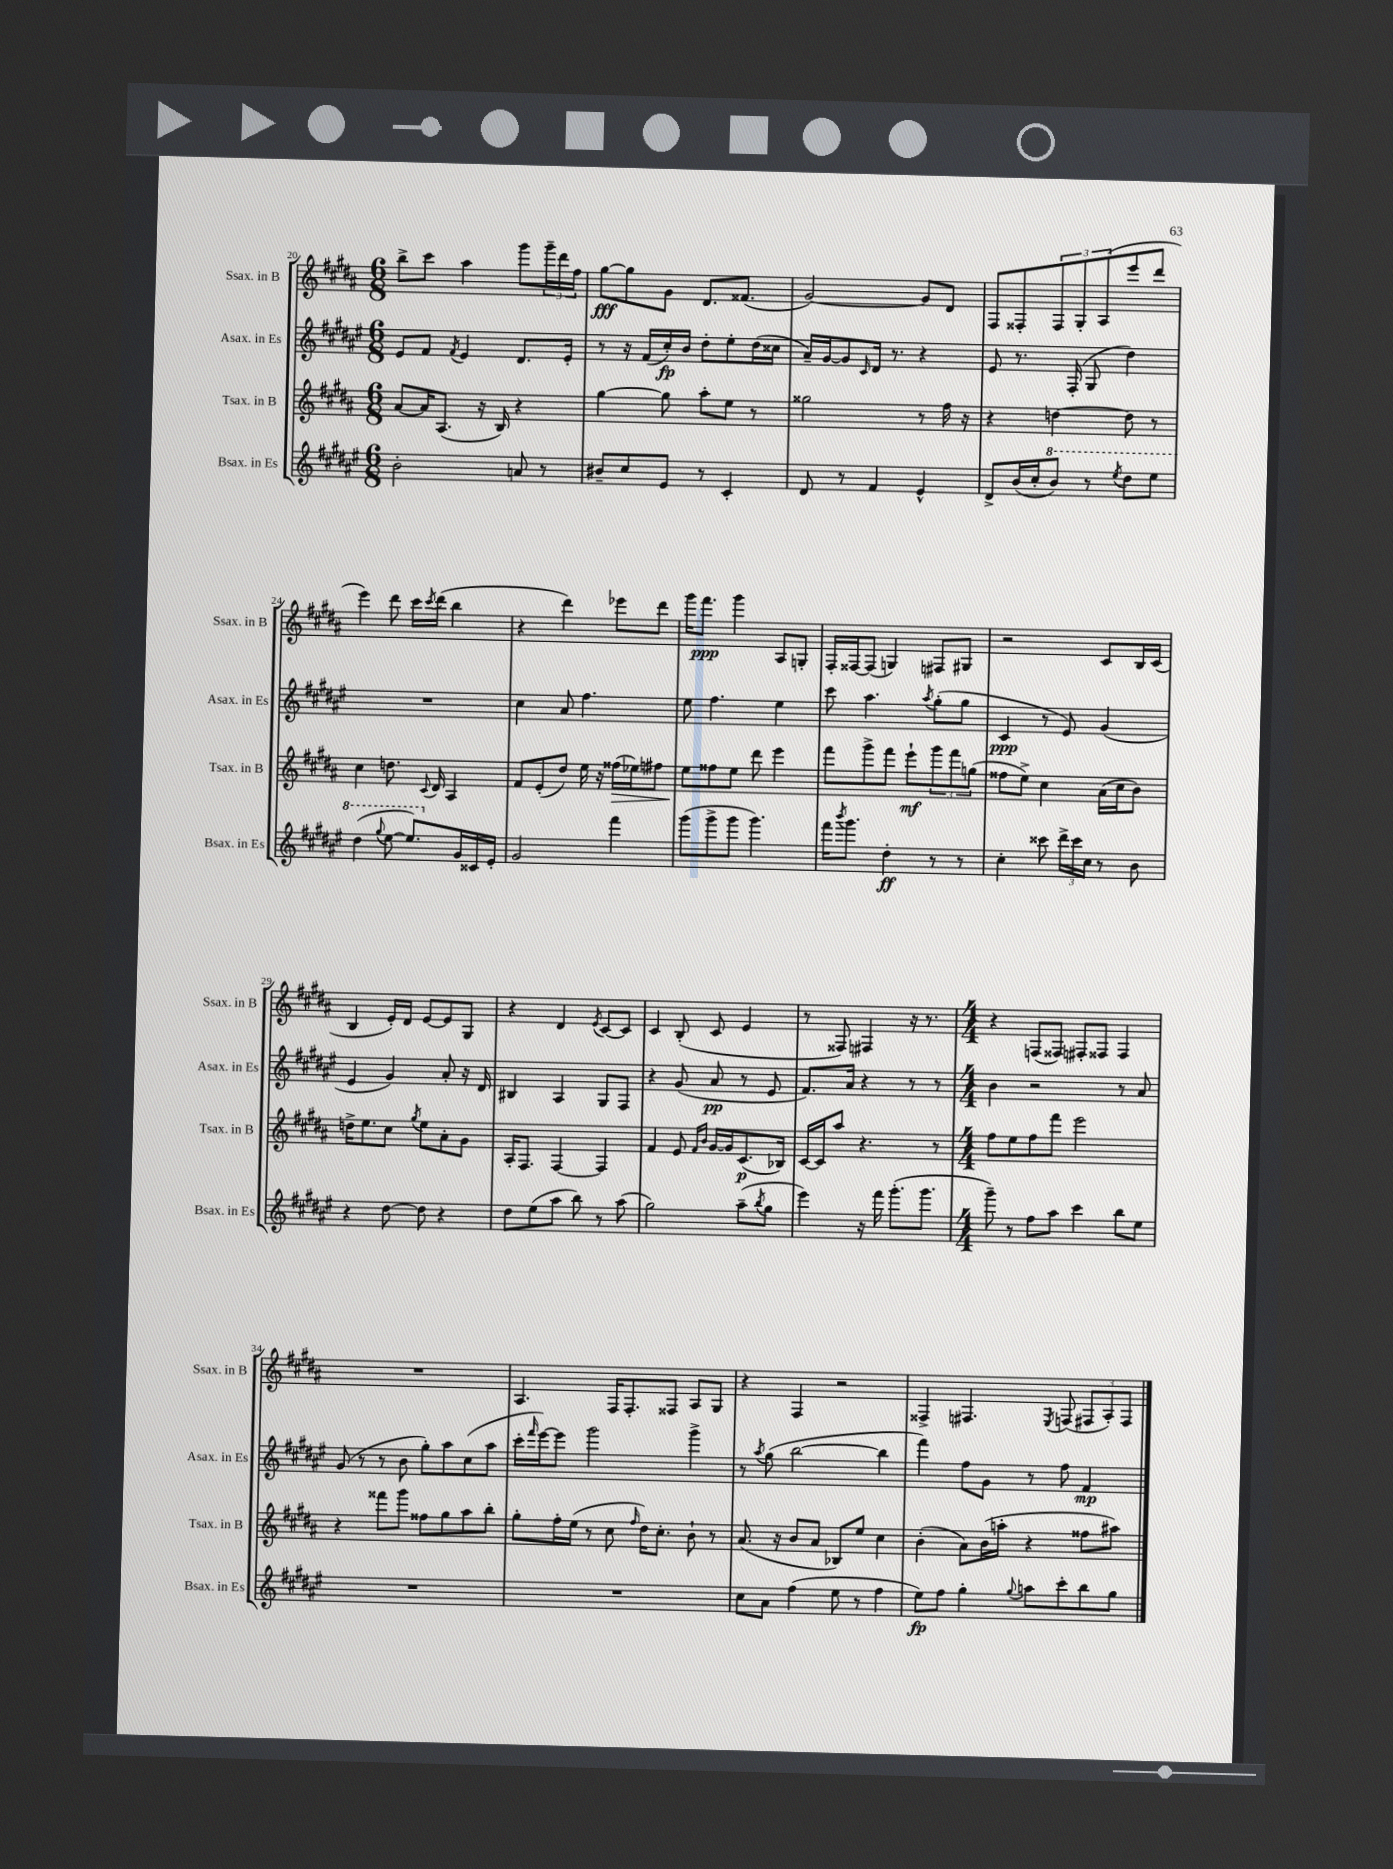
<<
\new StaffGroup <<
\new Staff = "s0" \with { instrumentName = "Ssax. in B" shortInstrumentName = "Ssax. in B" } {
    \clef treble \key b \major \numericTimeSignature \time 6/8
    b''8-> cis'''8 ais''4 gis'''8 \tuplet 3/2 { gis'''16-- dis'''16 fis''16 } |
    gis''8~\fff gis''8 gis'8 dis'8. fisis'8.( |
    gis'2~) gis'8 dis'8 |
    fis8 fisis8-. \tuplet 3/2 { fisis8 gis8-. ais8( } e'''8 dis'''8 |
    e'''4) dis'''8 cis'''16 \acciaccatura { cis'''8 } dis'''16( b''4 |
    r4 dis'''4) ees'''8 dis'''8 |
    gis'''16 fis'''8.\ppp gis'''4 ais8 g8-. |
    fis16-. fisis16~ fisis8( g4) fis8 gis8 |
    r2 cis'8 b16 cis'16( |
    b4 e'16-.) dis'16 e'8~ e'8 gis8 |
    r4 dis'4 \acciaccatura { e'8 } cis'8~ cis'8 |
    cis'4 b8-.( cis'8 e'4 |
    r8 fisis8) fis4 r16 r8. |
    \numericTimeSignature \time 4/4 r4 f8( fisis8) fis8-. fisis8 fisis4 |
    R1 |
    ais4. fis16 fis8.-. fisis8 ais8 gis8 |
    r4 fis4 r2 |
    fisis4-> fis4. \acciaccatura { e8 } f8( \tuplet 3/2 { fis8 ais8-.) fis8 } \bar "|." |
}
\new Staff = "s1" \with { instrumentName = "Asax. in Es" shortInstrumentName = "Asax. in Es" } {
    \clef treble \key fis \major \numericTimeSignature \time 6/8
    eis'8 fis'8 \acciaccatura { fis'8 } eis'4 dis'8. eis'16-. |
    r8 r16 fis'16( cis''16-.\fp) b'16 dis''8-. eis''8-. dis''16( cisis''16 |
    ais'16--) gis'16~ gis'8 \grace { cis'16 } dis'16 r8. r4 |
    eis'8 r8. fis16-.( gis8 dis''4) |
    R2. |
    cis''4 ais'8 fis''4. |
    eis''8 fis''4. eis''4 |
    cis'''8 ais''4. \acciaccatura { ais''8 } gis''8-.( gis''8 |
    cis'4\ppp r8 eis'8) gis'4( |
    eis'4 gis'4) ais'8-. r16 dis'16 |
    bis4 ais4 gis8 fis8 |
    r4 gis'8( ais'8\pp r8 eis'8 |
    fis'8.) ais'16 r4 r8 r8 |
    \numericTimeSignature \time 4/4 b'4 r2 r8 ais'8 |
    gis'8( r8 r8 b'8 gis''8-.) ais''8 cis''8( ais''8 |
    cis'''16-. \grace { fis'''16 } eis'''16~) eis'''8 gis'''2 gis'''4-> |
    r8 \acciaccatura { ais''8 } gis''8( b''2~ b''4 |
    fis'''4) fis''8 gis'8 r8 fis''8 fis'4\mp \bar "|." |
}
\new Staff = "s2" \with { instrumentName = "Tsax. in B" shortInstrumentName = "Tsax. in B" } {
    \clef treble \key b \major \numericTimeSignature \time 6/8
    ais'8~ ais'16 ais8.( r16 b16) r4 |
    gis''4~ gis''8 ais''8-. e''8 r8 |
    gisis''2 r8 fis''16 r16 |
    r4 d''4~ d''8 r8 |
    cis''4 d''8. \appoggiatura { cis'8 } dis'16 ais4 |
    fis'8 e'8-.( dis''8) e''16 r16 fisis''16\>( ees''16) fis''8 |
    e''8\! fisis''8 e''8 dis'''8 e'''4 |
    fis'''8 gis'''8-> fis'''8 e'''8-!\mf \tuplet 3/2 { gis'''8 fis'''8 g''8( } |
    fisis''8 e''8->) cis''4 ais'16( cis''16 b'8) |
    d''16-> e''8. cis''8 \acciaccatura { gis''8 } e''8 ais'8-. gis'8 |
    ais16-. fis8. fis4~ fis4 |
    fis'4 e'8 \grace { fis'16 b'16 } gis'16~ gis'16 cis'8.\p( bes16) |
    cis'16~ cis'16 ais''8 r4. r8 |
    \numericTimeSignature \time 4/4 fis''8 e''8 fis''8 fis'''8 e'''2 |
    r4 fisis'''8 gis'''8 fisis''8 gis''8 ais''8 b''8-. |
    gis''8-. fis''16-. e''16( r8 cis''8 \grace { fis''16 } dis''16) cis''8.-. b'8-! r8 |
    ais'8.( r16 b'8 ais'8 bes8) e''8 cis''4 |
    b'4-.( ais'8) b'16( a''16-. r4 fisis''8 ais''8) \bar "|." |
}
\new Staff = "s3" \with { instrumentName = "Bsax. in Es" shortInstrumentName = "Bsax. in Es" } {
    \clef treble \key fis \major \numericTimeSignature \time 6/8
    b'2-. a'8 r8 |
    bis'8-- cis''8 eis'8 r8 cis'4-. |
    dis'8 r8 fis'4 eis'4-^ |
    dis'8-> b'16( cis''16-. \ottava #1 b''8) r8 \acciaccatura { eis'''8 } dis'''8 eis'''8 |
    dis'''4( \appoggiatura { gis'''8 } eis'''8~ eis'''8.) \ottava #0 gis'16 cisis'16 eis'16-. |
    gis'2 fis'''4 |
    gis'''8( gis'''8-> gis'''8 gis'''4.) |
    fis'''16 \acciaccatura { b'''8 } gis'''8. dis''4-.\ff r8 r8 |
    cis''4-. cisis'''8 \tuplet 3/2 { dis'''16-> cisis'''16 cis''16 } r8 b'8 |
    r4 dis''8~ dis''8 r4 |
    dis''8 eis''8( ais''8 b''8) r8 ais''8( |
    gis''2) ais''8--( \acciaccatura { b''8 } gis''8 |
    eis'''4) r16 fis'''16 gis'''8.-.( gis'''8. |
    \numericTimeSignature \time 4/4 gis'''8--) r8 fis''8 ais''8 cis'''4 b''8 eis''8 |
    R1 |
    R1 |
    cis''8 ais'8 fis''4( eis''8 r8 fis''4 |
    eis''8\fp) fis''8 gis''4-. \appoggiatura { gis''8 } a''8 cis'''8-. b''8 gis''8 \bar "|." |
}
>>
>>
\layout { \context { \Score currentBarNumber = #20 } }
